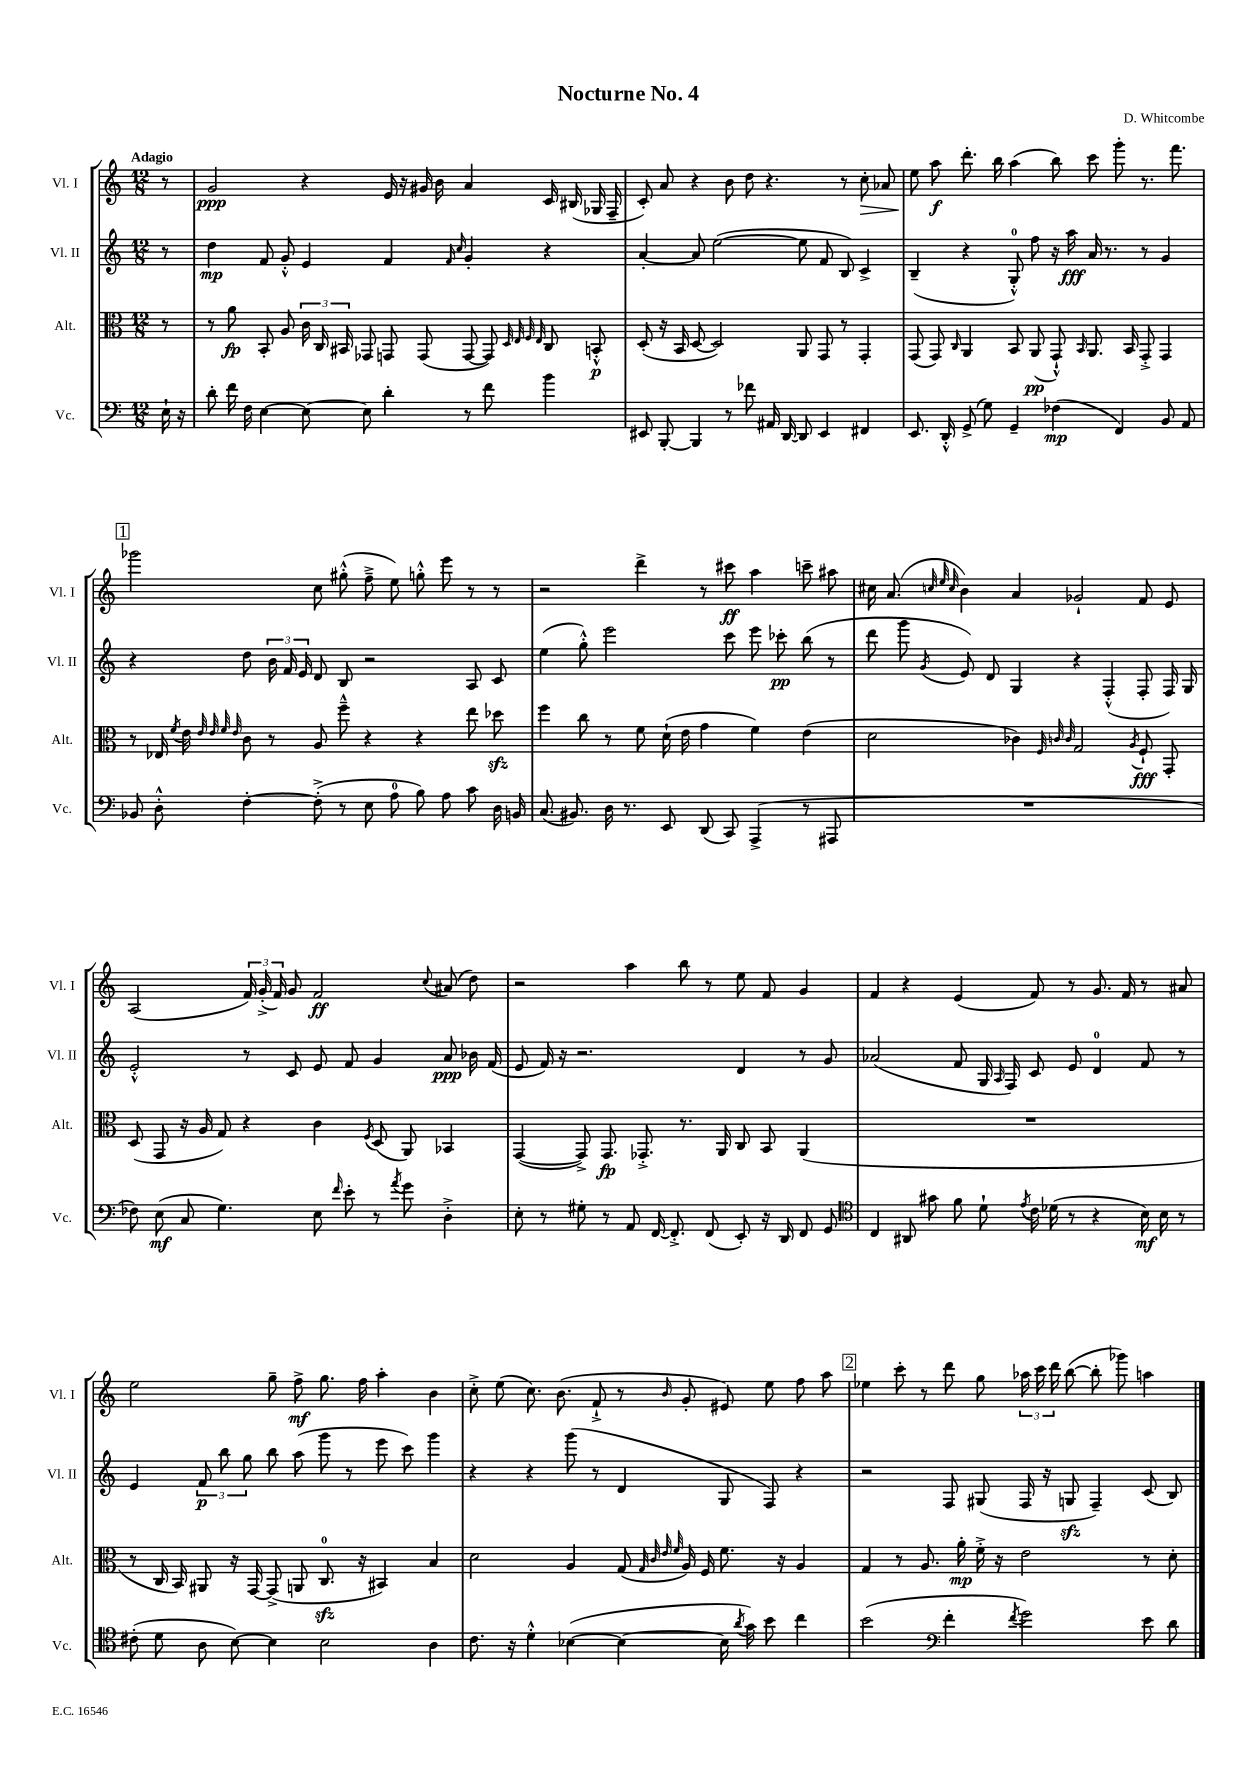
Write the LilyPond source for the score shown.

\header { title = "Nocturne No. 4" composer = "D. Whitcombe" }
<<
\new StaffGroup <<
\new Staff = "s0" \with { instrumentName = "Vl. I" shortInstrumentName = "Vl. I" } {
    \clef treble \key c \major \numericTimeSignature \time 12/8 \partial 8 \tempo "Adagio"
    \autoBeamOff r8 |
    g'2\ppp r4 e'16 r16 gis'16 b'16 a'4 c'16 bis16( ges16 f16-- |
    c'8-.) a'8 r4 b'8 d''8 r4. r8 c''8-.\> aes'8 |
    e''8\! a''8\f d'''8.-. b''16 a''4( b''8) c'''8 g'''8-. r8. f'''8. |
    \mark \markup { \box "1" } ges'''2 c''8 gis''8-.-^( f''8---> e''8) g''8-.-^ e'''8 r8 r8 |
    r2 d'''4-> r8 cis'''8\ff a''4 c'''8-- ais''8 |
    cis''16 a'8.( \grace { c''32 e''32 c''32 } b'4) a'4 ges'2-! f'8 e'8 |
    a2( \tuplet 3/2 { f'16) g'16-.->( f'16) } g'8 f'2\ff \appoggiatura { c''8 } ais'8( d''8) |
    r2 a''4 b''8 r8 e''8 f'8 g'4 |
    f'4 r4 e'4( f'8) r8 g'8. f'16 r8 ais'8 |
    e''2 g''8-- f''8->\mf g''8. f''16 a''4-. b'4 |
    c''8-.-> e''8( c''8.) b'8.( f'8-!-> r8 \grace { b'16 } g'8-. eis'8) e''8 f''8 a''8 |
    \mark \markup { \box "2" } ees''4 c'''8-. r8 d'''8 g''8 \tuplet 3/2 { aes''16 c'''16 d'''16 } b''8~( b''8-. ges'''8) a''4 \bar "|." |
}
\new Staff = "s1" \with { instrumentName = "Vl. II" shortInstrumentName = "Vl. II" } {
    \clef treble \key c \major \numericTimeSignature \time 12/8 \partial 8
    \autoBeamOff r8 |
    d''4\mp f'8 g'8-.-^ e'4 f'4 \grace { f'16 c''16 } g'4-. r4 |
    a'4~-. a'8 e''2~( e''8 f'8 b8) c'4-> |
    b4--( r4 g8-0-.-^) f''8 r16 a''16\fff a'16 r8. r8 g'4 |
    \mark \markup { \box "1" } r4 d''8 \tuplet 3/2 { b'16 f'16 e'16 } d'8 b8 r2 a8 c'8 |
    e''4( g''8-.-^) e'''2 c'''8 e'''8 ces'''8-.\pp b''8( r8 |
    d'''8 g'''8 \acciaccatura { g'8 } e'8) d'8 g4 r4 f4-.-^( f8-. f16) g16 |
    e'2-.-^ r8 c'8 e'8 f'8 g'4 a'8\ppp bes'16 f'16( |
    e'8 f'16) r16 r2. d'4 r8 g'8 |
    aes'2( f'8 g16 \grace { a16 } f16) c'8 e'8 d'4-0 f'8 r8 |
    e'4 \tuplet 3/2 { f'8\p b''8 g''8 } b''8 a''8( g'''8 r8 e'''8 c'''8) g'''4 |
    r4 r4 g'''8( r8 d'4 g8 f8) r4 |
    \mark \markup { \box "2" } r2 f8 gis8( f16 r16 g8\sfz f4--) c'8( b8) \bar "|." |
}
\new Staff = "s2" \with { instrumentName = "Alt." shortInstrumentName = "Alt." } {
    \clef alto \key c \major \numericTimeSignature \time 12/8 \partial 8
    \autoBeamOff r8 |
    r8 a'8\fp b,8-. a8 \tuplet 3/2 { c'16 c16 bis,16 } ges,8 g,8 g,8( g,8~ g,8) \grace { d32 e32 f32 e32 } c8 b,8-.-^\p |
    d8-.( r16 b,16 d8~ d2) a,8 g,8 r8 g,4-. |
    g,8( g,8) \grace { c16 } a,4 b,8 a,8\pp( g,8-!-^) \grace { b,16 } a,8. b,16 g,8-.-> g,4 |
    \mark \markup { \box "1" } r8 ees16 \acciaccatura { f'8 } e'16 \grace { e'32 e'32 f'32 e'32 } c'8 r8 a8 f''8---^ r4 r4 e''8 des''8\sfz |
    f''4 c''8 r8 f'8 d'16-!( e'16 g'4 f'4) e'4( |
    d'2 ces'4) \grace { f32 c'32 c'32 } g2 \acciaccatura { a8 } f8-!\fff g,8-. |
    d8( g,8 r16 a16 g8) r4 c'4 \acciaccatura { f8 } d8( a,8) bes,4 |
    g,4~( g,8->) g,8.\fp ges,8.-.-> r8. a,16 c8 b,8 a,4( |
    R1. |
    r8 c16 b,16) ais,8 r16 g,16~ g,8->( a,8 c8.-0\sfz r16 bis,4) b4 |
    d'2 a4 g8( \grace { g32 c'32 e'32 f'32 } a16) f16 f'8. r16 a4 |
    \mark \markup { \box "2" } g4 r8 a8. a'16-.\mp f'16-.-> r16 e'2 r8 d'8-. \bar "|." |
}
\new Staff = "s3" \with { instrumentName = "Vc." shortInstrumentName = "Vc." } {
    \clef bass \key c \major \numericTimeSignature \time 12/8 \partial 8
    \autoBeamOff e16-! r16 |
    d'8-. f'16 f16 e4~ e8~ e8 d'4-. r8 f'8 b'4 |
    eis,8 b,,8~-. b,,4 r8 fes'8 ais,16 d,16~ d,8 eis,4 fis,4 |
    e,8. d,16-.-^ g,8->( g8) g,4-- fes4\mp( f,4) b,8 a,8 |
    \mark \markup { \box "1" } bes,8 d8-.-^ f4~-. f8-.->( r8 e8 a8-0 b8) a8 c'8 d16 b,16 |
    c8.( bis,8.) d16 r8. e,8 d,8( c,8) a,,4->( r8 ais,,8 |
    R1. |
    fes8) e8\mf( c8 g4.) e8 \grace { f'16 } e'8-. r8 \acciaccatura { a'8 } g'8 d4-.-> |
    e8-. r8 gis8-. r8 a,8 f,16~ f,8.-.-> f,8( e,8-.) r16 d,16 f,8 g,8 |
    \clef tenor c4 ais,8 gis'8 f'8 d'8-! \acciaccatura { e'8 } c'16 des'16( r8 r4 b16\mf) b16 r8 |
    cis'8-.( d'8 a8 b8~) b4 b2 a4 |
    c'8. r16 d'4-.-^ bes4~( bes4~ bes16 \acciaccatura { a'8 } g'16) b'8 c''4 |
    \mark \markup { \box "2" } b'2( \clef bass f'4-. \acciaccatura { f'8 } g'2) e'8 d'8 \bar "|." |
}
>>
>>
\layout { \context { \Score \remove "Bar_number_engraver" } }
